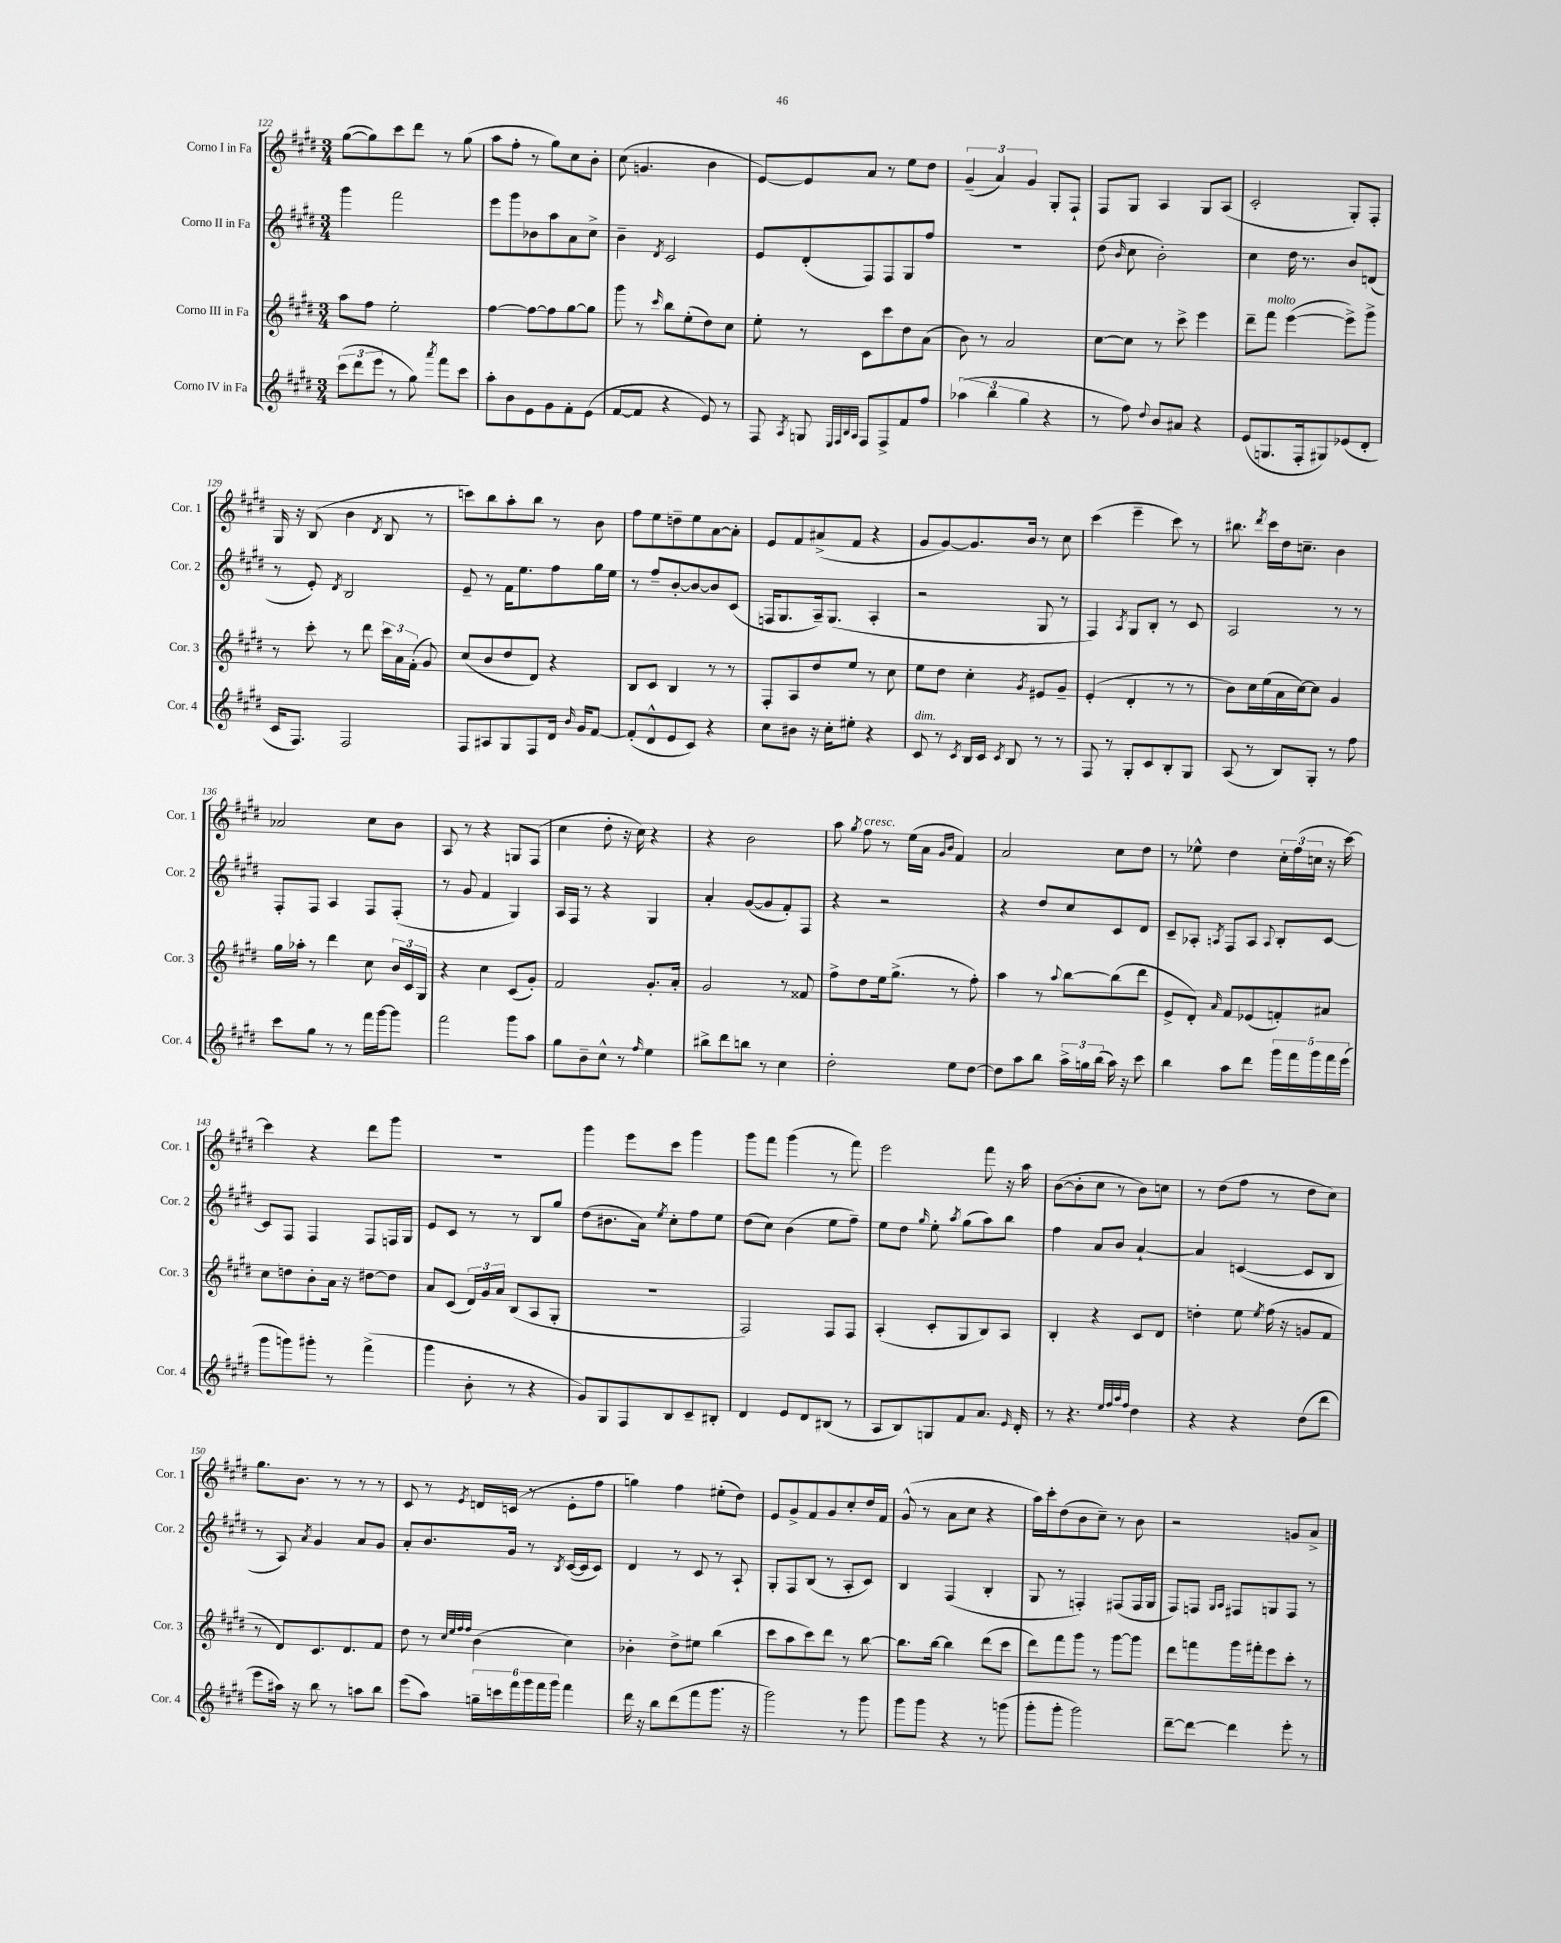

**kern	**kern	**kern	**kern
*staff4	*staff3	*staff2	*staff1
*clefG2	*clefG2	*clefG2	*clefG2
*k[f#c#g#d#]	*k[f#c#g#d#]	*k[f#c#g#d#]	*k[f#c#g#d#]
*M3/4	*M3/4	*M3/4	*M3/4
(12ccc#	8aa	4ggg#	([8gg#
12ddd#	.	.	.
.	8ff#	.	8gg#])
12eee	.	.	.
8r	2ee'	2fff#	8ccc#
8gg#)	.	.	8ddd#
8qaaa	.	.	.
8fff#	.	.	8r
8ccc#	.	.	(8gg#
=	=	=	=
8aa'	[4ff#	8eee	8aa
8b	.	8ggg#	8ff#'
8e	8ff#_	8b-	8r
8g#	8ff#]	8aa	8gg#)
8f#'	[8gg#	8a	8cc#
(8e	8gg#]	8cc#^	8b'
=	=	=	=
[8f#	8ggg#	4b~	(8cc#
8f#]	8r	.	4.g
.	16qqccc#	8qd#	.
4r	8bb	2c#	.
.	(8ee'	.	.
8e)	8dd#)	.	4b
8r	8cc#	.	.
=	=	=	=
8F#	8ee'	8e	[8e)
8qA	.	.	.
8G	8r	(8d#'	8e]
32qqE	.	.	.
32qqF#	.	.	.
32qqB	.	.	.
32qqA	.	.	.
8F#	8c#	8F#)	8a
8F#^	8ccc#	8F#	8r
8f#	8dd#	8G#	8ee
8ff#	(8a	8ff#	8dd#
=	=	=	=
(6aa-	8b)	2.r	(6g#~
.	8r	.	.
6bb	.	.	6a)
.	2a	.	.
6gg#	.	.	6g#
4r	.	.	8G#'
.	.	.	8F#`
=	=	=	=
8r	[8cc#	(8dd#	8F#
.	.	16qqb	.
8ff#)	8cc#]	8cc#	8G#
8qqdd#	.	.	.
8b	8r	2b')	4A
8a#	8ccc#^	.	.
4r	4eee	.	8G#
.	.	.	(8A
=	=	=	=
(8e	8ddd#~	4cc#	2c#'
8.G	8fff#	.	.
.	([4eee	16dd#	.
16F#'	.	8.r	.
8G#)	.	.	.
(8e-	8eee^])	8b	8G#')
8d#'	8ggg#^	(8d	8F#'
=	=	=	=
16c#	8r	8r	16G#
8.F#)	.	.	16r
.	8ccc#'	8e')	(8B
.	.	8qd#	.
2F#	8r	2B	4b
.	8ddd#	.	.
.	.	.	8qd#
.	24ccc#	.	8B
.	24a	.	.
.	(24f#'	.	.
.	8g#)	.	8r
=	=	=	=
8F#	(8cc#	8e~	8ccc)
8A#	8b	8r	8bb
8G#	8dd#	16f#	8aa'
.	.	8.ee	.
8F#	8d#)	.	8bb
16d#	4r	8ff#	8r
16qqb	.	.	.
16g#	.	.	.
[8f#	.	16gg#	8b
.	.	16ee	.
=	=	=	=
(8f#']	8B	8r	8ff#
8d#^^	8c#	8ff#~	8ee
8e	4B	[8b'	8dd~
8c#)	.	8b_	8ee
4r	8r	8b]	[8a
.	8r	(8c#	8a']
=	=	=	=
8cc#	8F#'	16F	8e
.	.	8.G#	.
8b#	8A	.	8f#
16r	8dd#	16A~)	(8a#^
16cc#'	.	(8.G#	.
8ee#'	8ee	.	8f#
4r	8r	4A'	4r
.	8cc#	.	.
=	=	=	=
8c#	8ee	2r	8g#
8r	8dd#	.	[8g#)
8qc#	.	.	.
16B	4cc#'	.	8.g#]
16c#	.	.	.
8qc#	.	.	.
8B	.	.	.
.	.	.	16b
.	8qg#	.	.
8r	8e#	8G#	8r
8r	8g#~	8r	8cc#
=	=	=	=
8F#	(4e'	4F#)	(4ccc#
8r	.	.	.
.	.	8qA	.
8G#'	4d#'	8G#	4eee~
8c#	.	8B'	.
8B'	8r	8r	8ccc#)
8G#	8r	8c#	8r
=	=	=	=
(8A	8b)	2A	8.bb#
8r	16cc#	.	.
.	.	.	8qddd#
.	(16ee	.	16ccc#
8B)	16a	.	16dd#
.	[16cc#)	.	8.cc~
8G#'	8cc#]	.	.
8r	4g#	8r	4b
8ff#	.	8r	.
=	=	=	=
8ccc#	16gg#	8F#'	2a-
.	16aa-'	.	.
8gg#	8r	8F#	.
8r	4ddd#	4A	.
8r	.	.	.
16fff#	8cc#	8F#	8cc#
[16ggg#	.	.	.
8ggg#]	24b	(8F#'	8b
.	24c#	.	.
.	24G#	.	.
=	=	=	=
2fff#	4r	8r	8A
.	.	8g#	8r
.	4cc#	4f#	4r
8ggg#	(8c#	4G#)	8G
8aa	8g#')	.	(8F#
=	=	=	=
8gg#	2f#	16A	4cc#
.	.	16F#	.
8b~	.	8r	.
8cc#^^	.	4r	8dd#'
8r	.	.	16r
.	.	.	16cc#)
16qqff#	.	.	.
4ee	8.g#'	4G#	4r
.	16a'	.	.
=	=	=	=
8bb#^	2g#	4a'	4r
8ddd#	.	.	.
8bb	.	([8g#	2b
8r	.	8g#]	.
4cc#	8r	8f#')	.
.	8f##	8F#	.
=	=	=	=
2dd#'	8ff#^	4r	8aa
.	.	.	8qgg#
.	8dd#	.	8ff#
.	16ee	2r	8r
.	(8.gg#^	.	.
.	.	.	(16ee
.	.	.	16a
.	.	.	16qqg#
.	.	.	16qqb
8ee	8r	.	4f#)
[8dd#	8ff#')	.	.
=	=	=	=
8dd#]	4aa	4r	2a
8aa	.	.	.
8bb	8r	8dd#	.
.	8qqaa	.	.
24aa^	[8bb	8cc#	.
24gg	.	.	.
(24bb	.	.	.
16aa)	(8bb]	8c#	8cc#
16r	.	.	.
8ccc#	8ddd#	8d#	8dd#
=	=	=	=
4bb	8e^	8c#~	8r
.	8d#')	8A-'	8ee-^^
.	16qqa	8qA	.
8aa	8f#	8F#	4dd#
8ddd#	(8e-	8A	.
.	.	8qqA	.
20ggg#	8f')	8B'	24cc#'
.	.	.	(24ff#
20fff#	.	.	.
.	.	.	24cc
20ggg#	.	.	.
.	8a#	[8c#	16r
20fff#	.	.	.
.	.	.	[16ccc#)
(20eee	.	.	.
=	=	=	=
8ggg#	8cc#	8c#]	4ccc#]
8ggg)	8dd	8F#	.
8ggg#'	8b'	4F#	4r
8r	16a	.	.
.	16r	.	.
(4fff#^	[8dd#	8F#	8ddd#
.	8dd#]	16F	8ggg#
.	.	16G#	.
=	=	=	=
4ggg#	8a	8e	2.r
.	(8c#	8c#	.
8b'	24d#)	8r	.
.	24g#	.	.
.	24a	.	.
8r	(8B	8r	.
4r	8A	8B	.
.	8G#'	8gg#	.
=	=	=	=
8g#)	2.r	(8dd#	4ggg#
8G#	.	8.b#	.
8F#	.	.	8eee
.	.	16a)	.
.	.	8qee	.
8B	.	8cc#'	8ccc#
8c#~	.	8ff#	4ggg#
8B#'	.	8ee	.
=	=	=	=
4d#	2F#)	(8dd#	8ggg#
.	.	8cc#)	8fff#
8e	.	(4b	(4ggg#
8d#	.	.	.
(8B#	8F#	8ee	8r
8r	8F#	8ff#~)	8fff#)
=	=	=	=
8A	(4A'	8ee	2eee
8B)	.	8dd#	.
.	.	16qqgg#	.
8G	8c#'	8ee'	.
.	.	8qaa	.
8f#	8G#	(8gg#	.
8.a	8B)	8aa)	8fff#
.	8A	8bb	16r
16qqe	.	.	.
16d#'	.	.	16aa
=	=	=	=
8r	4B'	4ff#	([8b
4.r	.	.	8b']
.	4r	8a	8cc#
.	.	8b	8r
32qqee	.	.	.
32qqff#	.	.	.
32qqaa	.	.	.
32qqff#	.	.	.
4dd#	8c#	[4a`	8b)
.	8d#	.	8cc
=	=	=	=
4r	4dd'	4a]	8r
.	.	.	(8dd#
4r	8ee	([4c	8ff#
.	8qee	.	.
.	(16ff#	.	8r
.	16r	.	.
(8dd#	8g	8c]	8dd#
8ddd#	8f#	8B	8cc#)
=	=	=	=
8eee	8r	8r	8.gg#
16aa#)	8d#)	8A)	.
16r	.	.	8.b
.	.	8qa	.
8bb	8.c#	4g#	.
8r	.	.	8r
.	8.d#	.	.
8aa	.	8a	8r
8bb	8f#	8g#	8r
=	=	=	=
(8eee	8dd#	8a'	8c#
8aa)	8r	8.b	8r
.	32qqcc#	.	.
.	32qqee	.	.
.	32qqff#	.	.
.	32qqff#	.	8qe
24gg~	(4b	.	16d
24ccc	.	.	.
.	.	16g#	(16c
24fff#	.	.	.
24ggg#	.	8r	8r
24fff#	.	.	.
24ggg#	.	.	.
.	.	8qB	.
4fff#	4cc#)	([16c#	8e'
.	.	16c#]	.
.	.	8c#)	8ff#
=	=	=	=
16ddd#	4b-'	4d#	4gg)
16r	.	.	.
8bb	.	.	.
(8ddd#	8dd#^	8r	4ff#
8fff#	8ee#	8c#	.
8.ggg#	(4bb	8r	(8ee#'
.	.	8A`	8dd#)
16r	.	.	.
=	=	=	=
2ggg#)	8ccc#	8G#'	8e
.	8aa	8F#	8g#^
.	8ccc#)	(8B	8f#
.	8ddd#	8r	8g#
8r	8r	8A'	8cc#'
8ggg#	[8bb	8c#)	16dd#
.	.	.	16f#
=	=	=	=
8ggg#	8.bb]	4B	(8g#^^
8ggg#	.	.	8r
.	[16bb	.	.
4r	4bb]	(4F#	8a
.	.	.	8cc#
8r	(8ddd#	4B'	4r
(8ggg	8ccc#	.	.
=	=	=	=
8ggg#'	8ddd#)	8G#	16aa)
.	.	.	16ccc#'
8ggg#'	8fff#	8r	(8dd#
2ggg#)	8ggg#	4F')	8b
.	8r	.	8cc#~)
.	[8ggg#	(8F#	8r
.	8ggg#]	16F#	8b
.	.	16G#	.
=	=	=	=
[8ddd#~	8ddd#	8F#)	2r
8ddd#_	8fff	8F	.
.	.	16qqG#	.
.	.	16qqA	.
4ddd#]	16ggg#	8F#	.
.	16fff#'	.	.
.	8eee	8G	.
8eee'	8ccc#'	8F#	8g
8r	8r	8r	8a^
==	==	==	==
*-	*-	*-	*-
